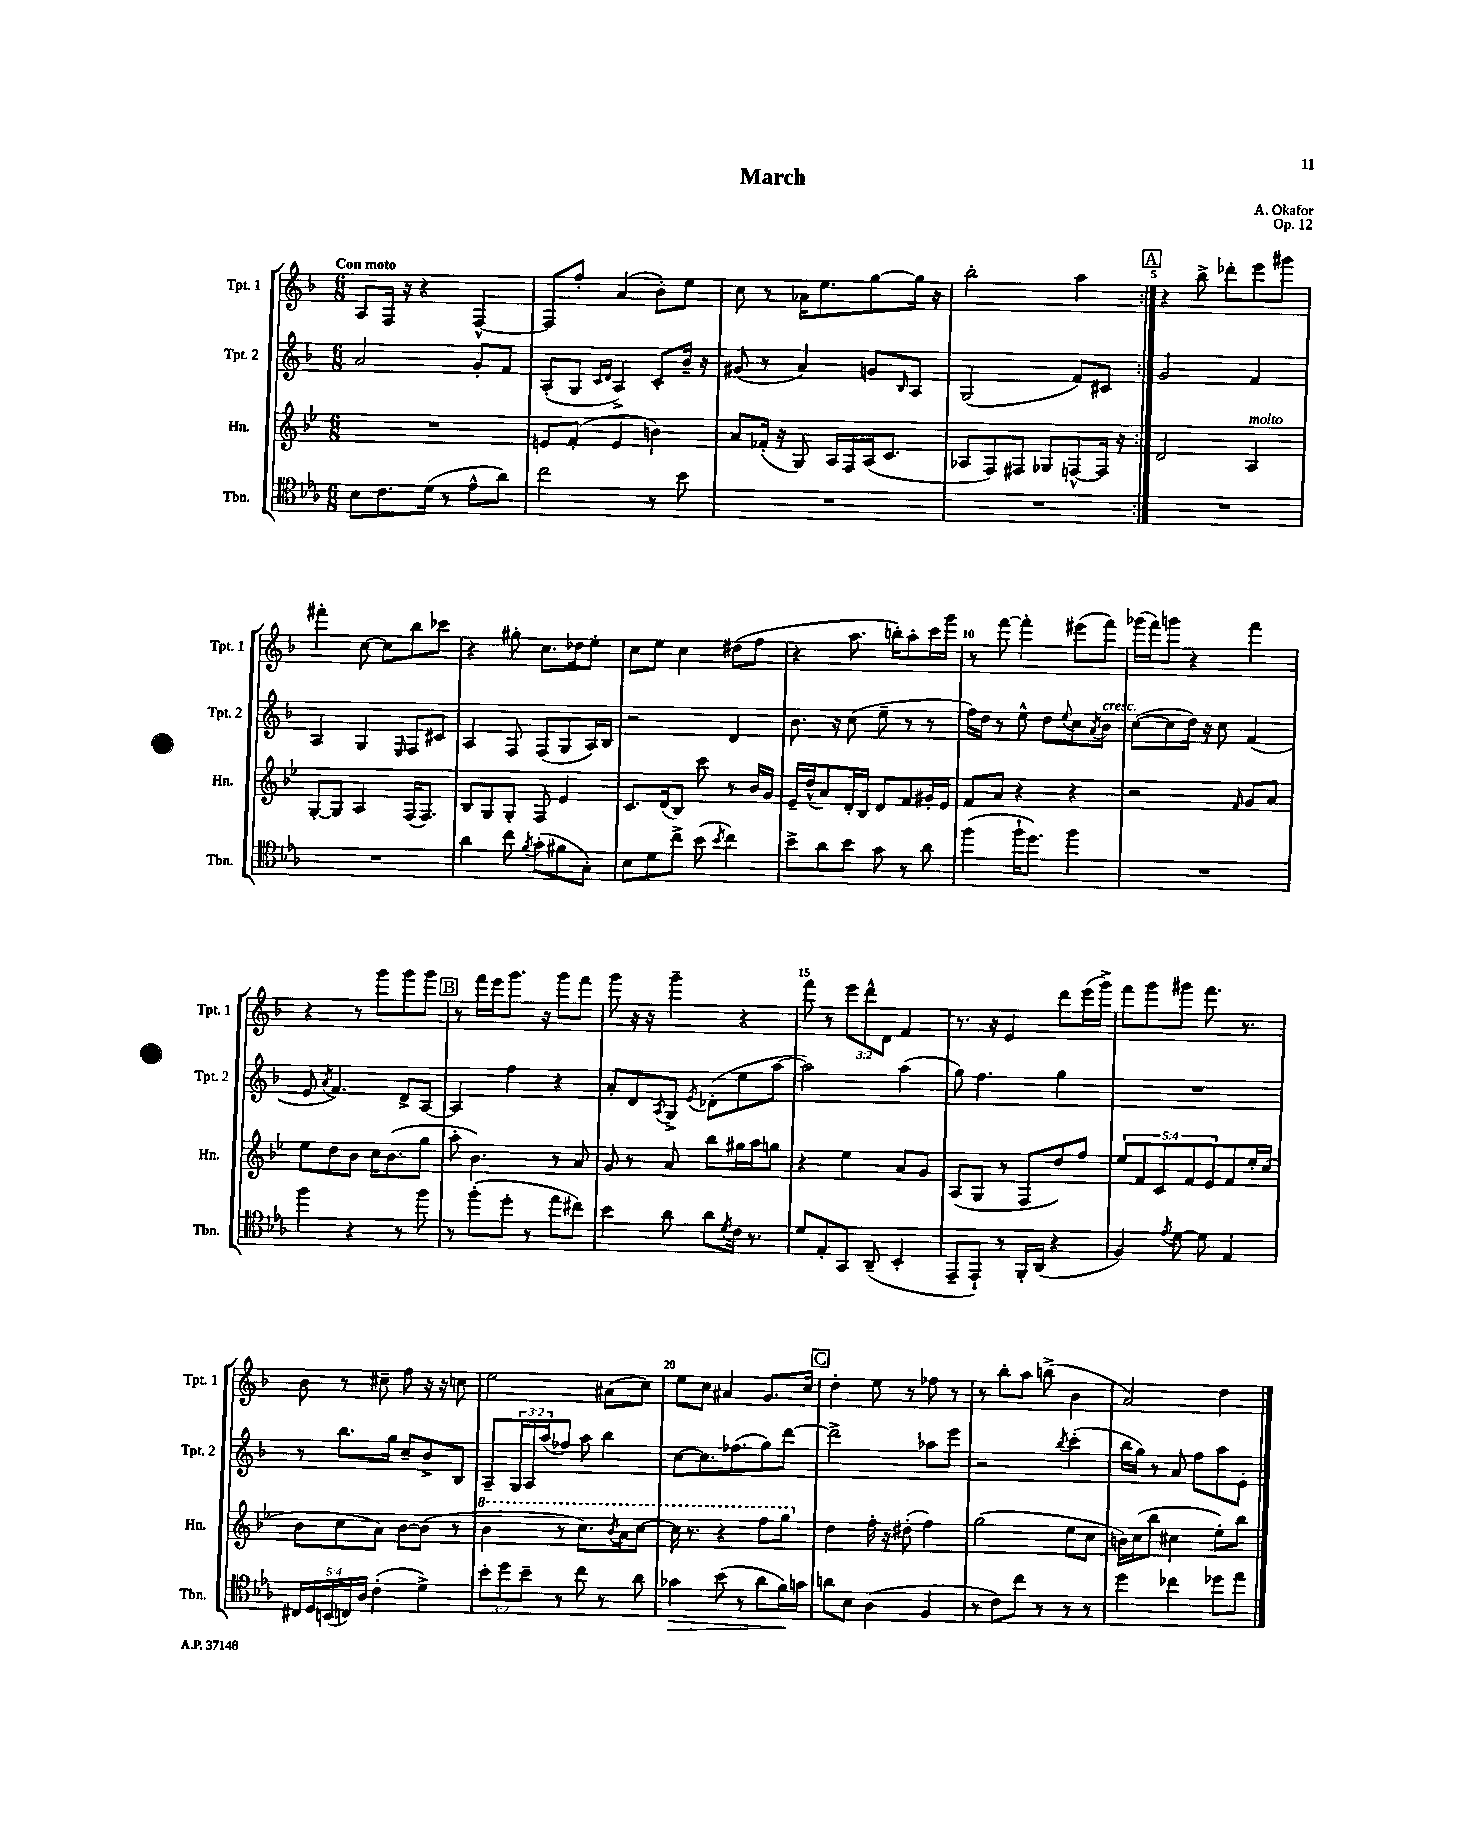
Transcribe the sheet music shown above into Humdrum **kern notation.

**kern	**kern	**kern	**kern
*staff4	*staff3	*staff2	*staff1
*clefC4	*clefG2	*clefG2	*clefG2
*k[b-e-a-]	*k[b-e-]	*k[b-]	*k[b-]
*M6/8	*M6/8	*M6/8	*M6/8
8B-\L	2.r	2a/	8A/L
8.c\	.	.	16F/Jk
.	.	.	16r
.	.	.	4r
(16d\Jk	.	.	.
8r	.	.	.
8e-^^\L	.	8g'/L	[4F^^/
8a-\J)	.	8f/J	.
=	=	=	=
2cc\	8e/L	(8A'/L	8F/]L
.	(8f'/J	8G/J	8ff'/J
.	.	16qqc/LL	.
.	.	16qqd/JJ	.
.	4e/	4A^/)	(4a/
8r	4b\)	8c'/L	8b-'\L)
8b-\	.	16b-~/Jk	8ee\J
.	.	16r	.
=	=	=	=
2.r	8a/L	(8g#/	8cc\
.	(16f-'/Jk	8r	8r
.	16r	.	.
.	8G/)	4a/)	16a-\LK
.	.	.	8.ee\
.	16A/LL	.	.
.	16F/	.	.
.	(16A/J	8g/L	[8gg\
.	8.c/J	.	.
.	.	16qqB-/	.
.	.	8A/J	16gg\]Jk
.	.	.	16r
=	=	=	=
2.r	8A-/L	(2G/	2bb-'\
.	8F/)	.	.
.	8F#/J	.	.
.	8G-/L	.	.
.	[8F^^/	8f/L)	4aa\
.	16F/]Jk	8c#/J	.
.	16r	.	.
=:|!	=:|!	=:|!	=:|!
2.r	2d/	2g/	4r
.	.	.	8bb-^\
.	.	.	8ddd-'\L
.	4A/	4f/	8eee\
.	.	.	8ggg#\J
=	=	=	=
2.r	[8G'/L	4A/	4fff#'\
.	8G/]J	.	.
.	4A/	4G/	[8cc\
.	.	.	8cc\]L
.	.	16qqE/	.
.	(16F/LK	8F/L	8bb-\
.	8.F/J)	.	.
.	.	8c#/J	8ccc-\J
=	=	=	=
4a-\	8B-/L	4A/	4r
.	8G/	.	.
8cc\	8G'/J	8F/	8gg#'\
8qf/	.	.	.
(8g'\L	8F/	(8F/L	8.cc\L
8f#\	4e-/	8G/	.
.	.	.	16dd-\k
8G'\J)	.	16A/L)	8ee'\J
.	.	16B-/JJ	.
=	=	=	=
8B-\L	8.c/L	2r	8cc\L
8d\	.	.	8ee\J
.	(16d/k	.	.
8cc^\J	8B-/J)	.	4cc\
(8b-\	8ccc\	.	.
8qb-/	.	.	.
4cc\)	8r	4d/	(8dd#\L
.	16b-/LL	.	8ff\J
.	16g/JJ	.	.
=	=	=	=
8b-^\L	16e-~/LL	8.b-\	4r
.	(16dd^^/J	.	.
8a-\	8a/)	.	.
.	.	16r	.
8b-\J	16d'/L	(8cc\	8.aa\
.	16B-/JJ	.	.
8g\	8d/L	8ee~\	.
.	.	.	16bb'\LK)
8r	8f/	8r	8aa'\
8a-\	16g#'/L	8r	16ccc\L
.	16e-/JJ	.	16ggg\JJ
=	=	=	=
(4ff\	8f/L	16ff\LL)	8r
.	.	16dd\JJ	.
.	8a/J	8r	[8fff\
16ff`\LK	4r	8ee^^\	4fff'\]
8.dd\J)	.	.	.
.	.	8dd\L	.
.	.	8qqee/	.
4ff\	4r	8cc\	(8eee#\L
.	.	8qa/	.
.	.	8b-\J	8fff\J)
=	=	=	=
2.r	2r	([8cc\L	(16ggg-\LL
.	.	.	16fff\J)
.	.	8cc\]	8ggg\J
.	.	16dd\Jk)	4r
.	.	16r	.
.	.	8cc\	.
.	16qqf/	.	.
.	8g/L	(4f/	4fff\
.	8a/J	.	.
=	=	=	=
4ff\	8ee-\L	8e/	4r
.	.	8qa/	.
.	8dd\	4.f/)	.
4r	8b-\J	.	8r
.	16cc\LK	.	8ggg\L
.	(8.b-\	.	.
8r	.	8d^/L	8ggg\
8ff\	8gg\J	[8A/J	8ggg\J
=	=	=	=
8r	8aa'\	4A/]	8r
(8ff'\L	4.b-\)	.	16fff\LL
.	.	.	16eee\J
8dd'\J	.	4ff\	8.ggg\J
8r	.	.	.
.	.	.	16r
8ee-\L	8r	4r	8ggg\L
8cc#\J)	8a/	.	8fff\J
=	=	=	=
4b-\	8g/	8a'/L	8ggg\
.	8r	8d/	16r
.	.	.	16r
.	.	8qA/	.
8a-\	8a/	8G^/J	4ggg~\
.	.	8qe/	.
8a-\L	8bb-\L	(8d-'\L	.
8qd/	.	.	.
16c\Jk	16gg#\L	8ee\	4r
8.r	16aa\J	.	.
.	8gg\J	[8aa\J	.
=	=	=	=
8d/L	4r	2aa\])	8fff\
8E-'/	.	.	8r
8GG/J	4ee-\	.	12eee\L
.	.	.	12ddd^^\
(8AA-~/	.	.	.
.	.	.	12d\J
4BB-'/	8a/L	(4aa\	4f/
.	8g/J	.	.
=	=	=	=
8EE-~/L	(8A/L	8gg\)	8.r
8EE-`/J)	8G/J	4.ff\	.
.	.	.	16r
8r	8r	.	4e/
16FF'/LL	8F/L	.	.
(16AA-/JJ	.	.	.
4r	8dd/)	4gg\	8ddd\L
.	8ff/J	.	(16eee\L
.	.	.	16ggg^\JJ)
=	=	=	=
4F/)	10ee-/L	2.r	8fff\L
.	10f/	.	.
.	.	.	8ggg\
.	10c/	.	.
8qe-/	.	.	.
[8d\	.	.	8ggg#\J
.	10f/	.	.
8d\]	.	.	8.fff\
.	10e-/	.	.
4E-/	8f/	.	.
.	.	.	8.r
.	16ee-'/L	.	.
.	(16cc/JJ	.	.
=	=	=	=
20C#/LL	8b-\L	8r	8b-\
20D/	.	.	.
(20BB/	.	.	.
.	8cc\	8.bb-\L	8r
20C/)	.	.	.
20A-/JJ	.	.	.
(4c'\	8a\J)	.	8cc#~\
.	.	16gg\Jk	.
.	[8b-\L	8cc~/L	8ff\
4d^\)	(8b-\]J	8b-^/	16r
.	.	.	16r
.	8r	8B-/J	8cc\
=	=	=	=
12b-'\L	4bb-\	8A~/L	2ee\
12dd\	.	.	.
.	.	24G/L	.
12b-~\J	.	24A/	.
.	.	(24aa/J	.
8r	8r	8ff-/J)	.
8cc\	8.ccc\L)	8aa\	.
8r	.	4bb-\	(8a#\L
.	8qbb-/	.	.
.	16aa\k	.	.
8a-\	[8ccc\J	.	8cc\J)
=	=	=	=
4g-\	16ccc\]	[8cc\L	8ee\L
.	8.r	.	.
.	.	8.cc\]	8cc\J
(8b-\	4r	.	4a#/
.	.	(8.ff-\	.
8r	.	.	.
8a-\L	8fff\L	8gg\)	8.g/L
16f\L)	8ggg\J	[8ddd\J	.
16g\JJ	.	.	16cc/Jk
=	=	=	=
8a\L	4dd\	2ddd^\]	4dd'\
8B-\J	.	.	.
(4A-\	16ff'\	.	8ee\
.	16r	.	.
.	(8dd#'\	.	8r
4F/	4ff\)	8aa-\L	8ff-\
.	.	8eee\J	8r
=	=	=	=
8r	(2gg\	2r	8r
8c\L)	.	.	8bb-'\L
8cc\J	.	.	8aa\J
8r	.	.	(8bb^\
.	.	8qbb-/	.
8r	8ee-\L	(4ccc'\	4b-\
8r	8cc\J	.	.
=	=	=	=
4dd\	16b\LL)	16bb-\LL	2a/)
.	(16cc\J	16gg\JJ)	.
.	8bb-\J	8r	.
4cc-\	4cc#\	8a/	.
.	.	8ff\L	.
8dd-\L	8ee-'\L)	8aa\	4dd\
8ee-\J	8bb-\J	8e'\J	.
==	==	==	==
*-	*-	*-	*-
